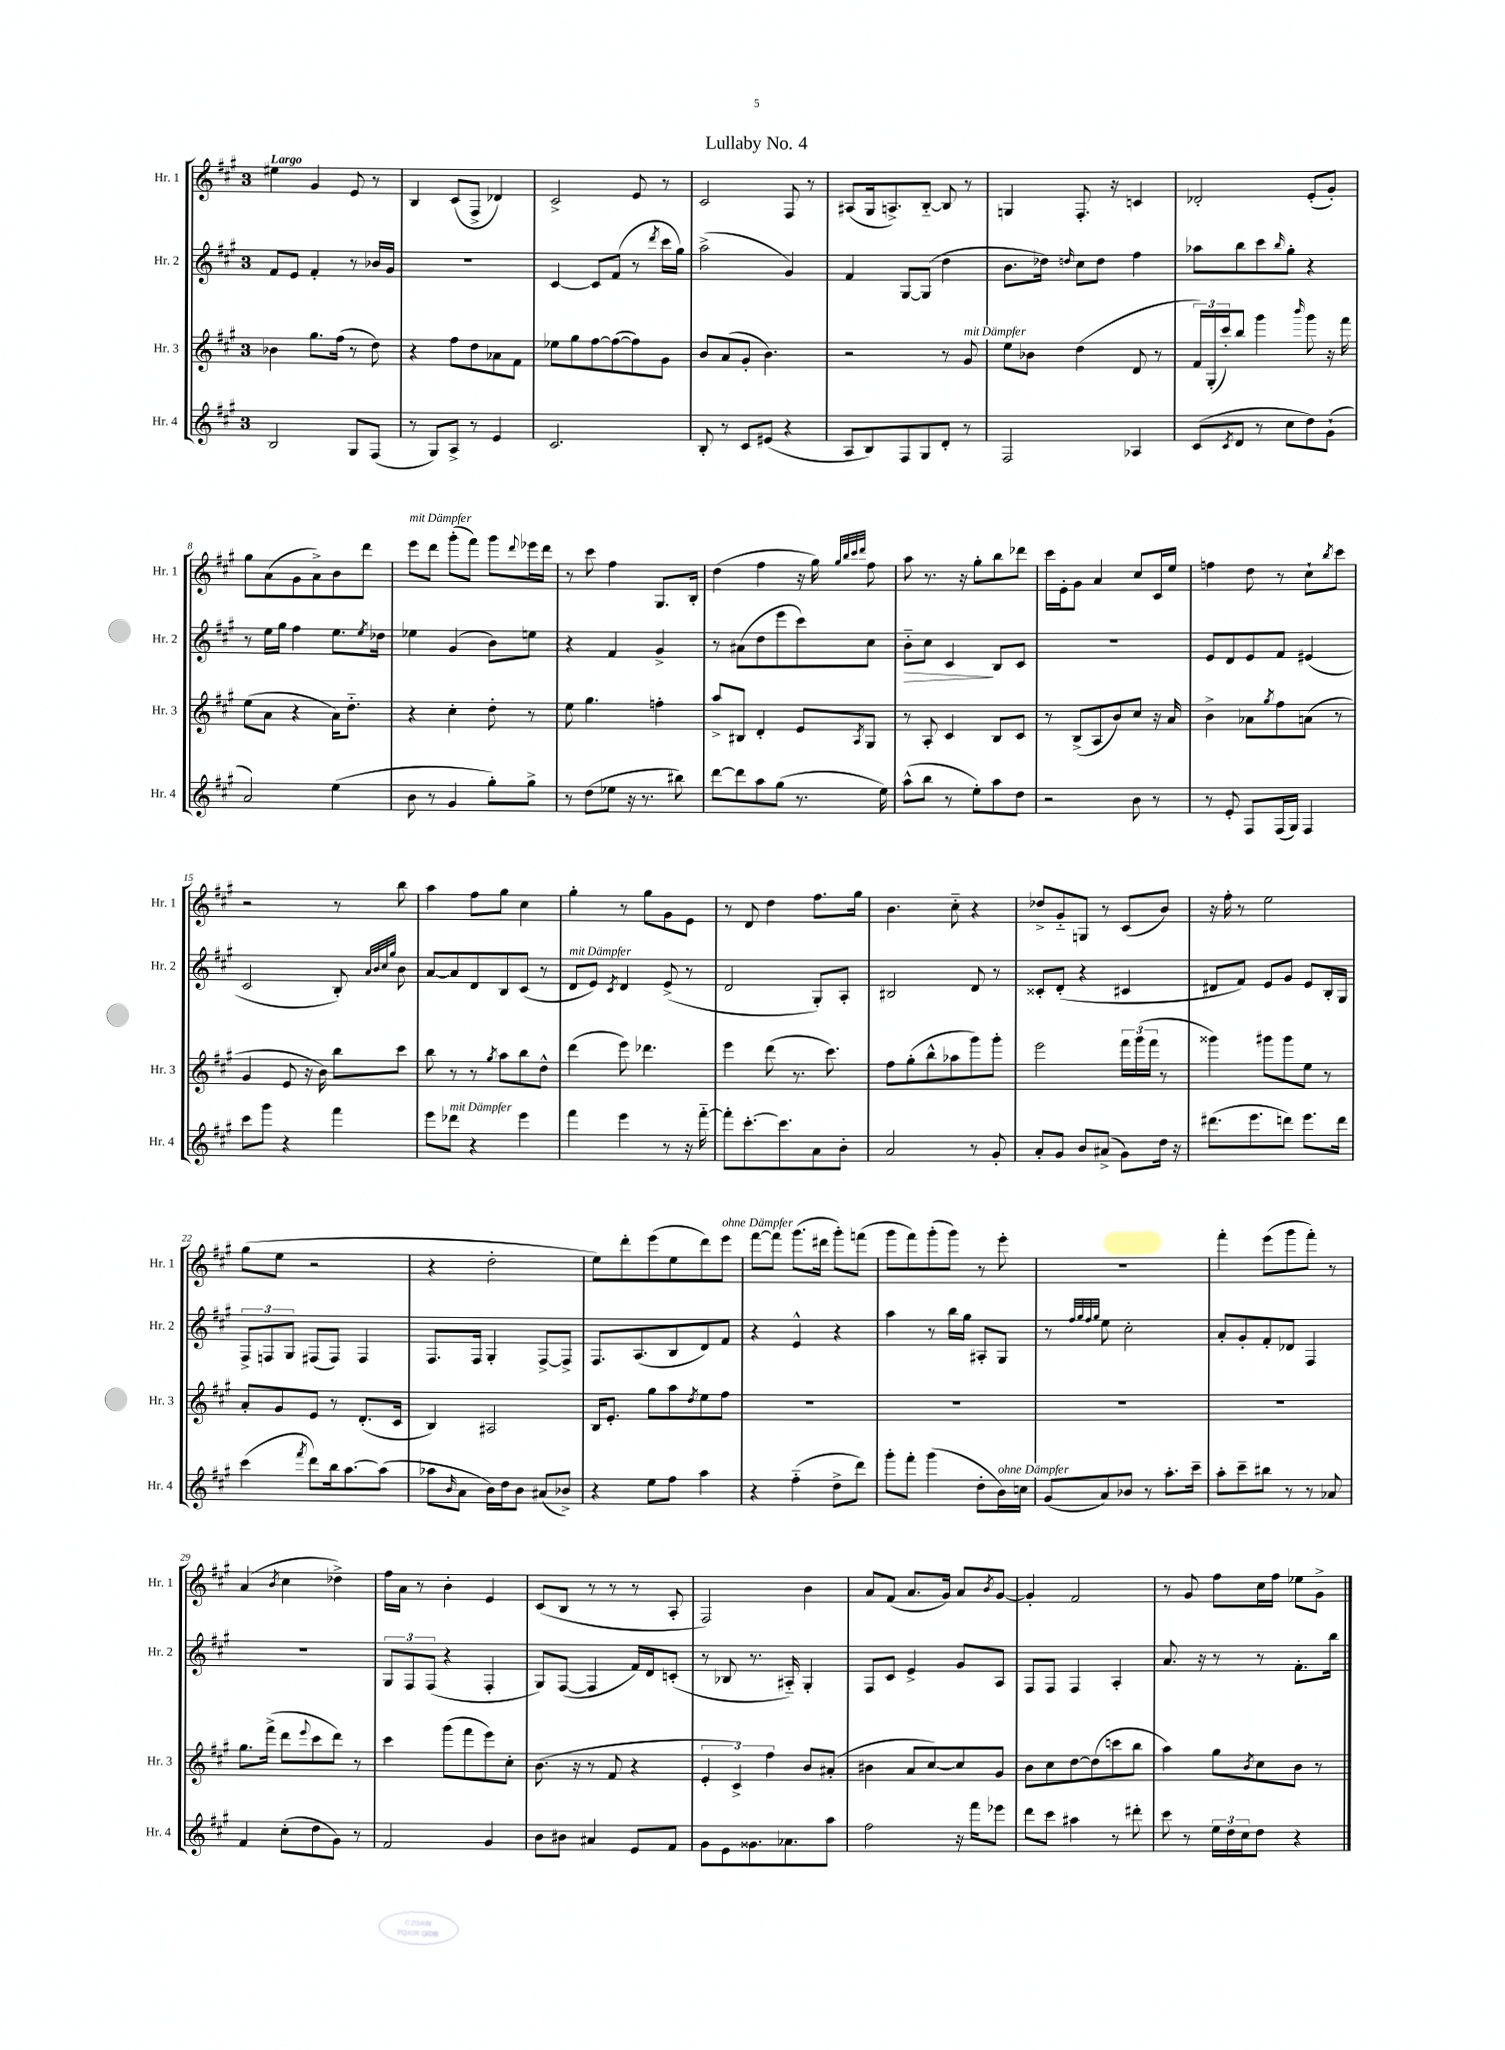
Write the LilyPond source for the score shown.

\header { title = "Lullaby No. 4" }
<<
\new StaffGroup <<
\new Staff = "s0" \with { instrumentName = "Hr. 1" shortInstrumentName = "Hr. 1" } {
    \clef treble \key a \major \once \override Staff.TimeSignature.style = #'single-digit \time 3/4 \tempo "Largo"
    eis''4 gis'4 e'8 r8 |
    b4 cis'8( fis8-> des'4) |
    cis'2-> e'8 r8 |
    cis'2 fis8 r8 |
    ais8( gis16 a8.->) b8~-_ b8 r8 |
    g4 fis8.-. r16 c'4 |
    des'2-. e'8-.( gis'8-.) |
    gis''8 a'8( gis'8 a'8->) b'8 d'''8 |
    e'''8^\markup { \italic "mit Dämpfer" } d'''8 gis'''8-.( fis'''8) gis'''8 \appoggiatura { d'''8 } ees'''16 d'''16 |
    r8 cis'''8 fis''4 gis8. b16-. |
    d''4( fis''4 r16 gis''16) \grace { gis''32 b''32 cis'''32 d'''32 } fis''8 |
    a''8 r8. r16 gis''8-. b''8 des'''8 |
    cis'''16 e'16-. gis'8 a'4 cis''8 cis'16 e''16 |
    f''4 d''8 r8 cis''8-! \acciaccatura { b''8 } cis'''8 |
    r2 r8 b''8 |
    a''4 fis''8 gis''8 cis''4 |
    gis''4-. r8 gis''8 gis'8 e'8 |
    r8 d'8 d''4 fis''8. gis''16 |
    b'4. cis''8-_ r4 |
    des''8-> gis'8-_ g8 r8 cis'8( b'8) |
    r16 fis''16-. r8 e''2 |
    gis''8( e''8 r2 |
    r4 d''2-. |
    e''8) d'''8-. e'''8( e''8 d'''8) e'''8^\markup { \italic "ohne Dämpfer" } |
    fis'''8~ fis'''8 gis'''8.( dis'''16 gis'''8-.) f'''8( |
    gis'''8 fis'''8) gis'''8-.( gis'''8) r8 e'''8-. |
    R2. |
    fis'''4-. e'''8( gis'''8 fis'''8-.) r8 |
    a'4( \acciaccatura { b'8 } cis''4 des''4->) |
    fis''16 a'16 r8 b'4-. e'4 |
    cis'8( b8 r8 r8 r8 a8-. |
    fis2) b'4 |
    a'8 fis'8( a'8. gis'16) a'8 \acciaccatura { b'8 } gis'8~ |
    gis'4-. fis'2 |
    r8 gis'8 fis''8 cis''16 fis''16 ees''8 gis'8-> \bar "|." |
}
\new Staff = "s1" \with { instrumentName = "Hr. 2" shortInstrumentName = "Hr. 2" } {
    \clef treble \key a \major \once \override Staff.TimeSignature.style = #'single-digit \time 3/4
    fis'8 e'8 fis'4-. r8 bes'16 gis'16 |
    R2. |
    cis'4~ cis'8 fis'8( r8 \acciaccatura { d'''8 } cis'''16 gis''16) |
    a''2->( gis'4) |
    fis'4 gis8~ gis8( d''4 |
    b'8. des''16) \grace { d''16 } cis''8 d''8 fis''4 |
    aes''8 b''8 cis'''8 \grace { b''16 } gis''8-. r4 |
    r8 e''16 gis''16 fis''4 e''8. \acciaccatura { e''8 } des''16 |
    ees''4 gis'4( b'8) e''8 |
    r4 fis'4 gis'4-> |
    r8 ais'8( d''8 e'''8 cis'''8) cis''8 |
    b'8-_\> cis''8 cis'4\! b8 cis'8 |
    R2. |
    e'8 d'8 e'8 fis'8 eis'4( |
    cis'2 b8-.) \grace { a'32 b'32 cis''32 gis''32 } b'8 |
    a'8~ a'8 d'8 b8 cis'8( r8 |
    d'8^\markup { \italic "mit Dämpfer" } e'8) \acciaccatura { cis'8 } d'4 e'8->( r8 |
    d'2 gis8-.) a8-. |
    bis2 d'8 r8 |
    cisis'8-. d'8-.( r4 cis'4 |
    dis'8 fis'8) e'8 gis'8 e'8 b16-. gis16 |
    \tuplet 3/2 { fis8-> f8 gis8 } fis8( fis8) fis4 |
    fis8. fis16 gis4-. fis8~-> fis8-> |
    fis8. a8.( b8 d'8) fis'8 |
    r4 e'4-^ r4 |
    a''4 r8 b''16 gis''16 ais8-. gis8 |
    r8 \grace { fis''32 gis''32 fis''32 gis''32 } e''8 cis''2-. |
    a'8-. gis'8-. fis'8-. des'8 fis4 |
    R2. |
    \tuplet 3/2 { gis8 fis8 fis8( } r4 fis4-. |
    gis8) fis8~( fis4 fis'16) d'16 c'8-.( |
    r8 bes8 r8. ais16-_) gis4-. |
    fis8 cis'8 e'4-> gis'8 a8 |
    fis8 fis8 fis4 a4-. |
    a'8. r16 r8 r8 fis'8.-. b''16 \bar "|." |
}
\new Staff = "s2" \with { instrumentName = "Hr. 3" shortInstrumentName = "Hr. 3" } {
    \clef treble \key a \major \once \override Staff.TimeSignature.style = #'single-digit \time 3/4
    bes'4 gis''8. fis''16( r8 d''8) |
    r4 fis''8 d''8 aes'8 fis'8 |
    ees''8 gis''8 fis''8~ fis''8~( fis''8) gis'8 |
    b'8 a'8( gis'8-. b'4.) |
    r2 r8 gis'8^\markup { \italic "mit Dämpfer" } |
    e''8 bes'8 d''4( d'8 r8 |
    \tuplet 3/2 { fis'16) gis16-.( cis'''16-.) } b''8 gis'''4 \grace { b'''16 } gis'''8 r16 fis'''16 |
    e''8( a'8 r4 a'16) d''8.-_ |
    r4 cis''4-. d''8-. r8 |
    e''8 gis''4. f''4-. |
    a''8-> bis8 d'4-. e'8 \acciaccatura { a8 } gis8 |
    r8 a8-. cis'4 b8 cis'8 |
    r8 b8->( a8 b'8) cis''8 r16 a'16 |
    b'4-> aes'8 \acciaccatura { gis''8 } fis''8 a'8( r8 |
    gis'4 e'8 r16 b'16) b''8 cis'''8 |
    b''8 r8 r8 \acciaccatura { gis''8 } a''8 b''8 d''8-^ |
    d'''4( e'''8) des'''4. |
    e'''4 d'''8( r8. cis'''8.) |
    fis''8 gis''8-.( b''8-^ aes''8 gis'''8) gis'''8-. |
    e'''2 \tuplet 3/2 { fis'''16 gis'''16( fis'''16 } r8 |
    gisis'''4) gis'''8 gis'''8 e''8 r8 |
    a'8-. gis'8 e'8 r8 d'8.-.( cis'16 |
    b4) ais2 |
    b16 e'8.-. gis''8 a''8 \acciaccatura { d''8 } e''8 fis''8 |
    R2. |
    R2. |
    R2. |
    R2. |
    gis''8. fis'''16->( d'''8 \appoggiatura { e'''8 } cis'''8 d'''8) r8 |
    cis'''4 gis'''8( fis'''8 e'''8) cis''8-. |
    b'8.( r16 r8 fis'8 r4 |
    \tuplet 3/2 { e'4-. cis'4->) fis''4 } b'8 ais'8-.( |
    bis'4 a'8 cis''8~) cis''8 gis'8 |
    b'8 cis''8 d''8~ d''8( c'''8 b''8 |
    a''4) gis''8 \acciaccatura { b'8 } cis''8 b'8 r8 \bar "|." |
}
\new Staff = "s3" \with { instrumentName = "Hr. 4" shortInstrumentName = "Hr. 4" } {
    \clef treble \key a \major \once \override Staff.TimeSignature.style = #'single-digit \time 3/4
    b2 gis8 fis8( |
    r8 gis8) a8-> r8 e'4 |
    cis'2. |
    b8-. r8 cis'8 eis'8( r4 |
    a8 b8) fis8 gis8 d'8-. r8 |
    fis2 aes4 |
    cis'8( \acciaccatura { cis'8 } d'8 r8 cis''8 d''8) gis'8-!( |
    a'2) e''4( |
    b'8 r8 gis'4 gis''8-.) gis''8-> |
    r8 d''8( ees''8 r16 r8. bis''8) |
    d'''8~ d'''8 a''8 gis''8( r8. e''16) |
    a''8-^( b''8 r8 e''8-.) a''8 d''8 |
    r2 b'8 r8 |
    r8 e'8-. fis8 fis16( gis16) fis4 |
    cis'''8 gis'''8 r4 fis'''4 |
    e'''8 des'''8^\markup { \italic "mit Dämpfer" } r4 e'''4 |
    fis'''4 e'''4 r8 r16 fis'''16~-_ |
    fis'''8-. cis'''8.~-. cis'''8. a'8 b'8-. |
    a'2 r8 gis'8-. |
    a'8-. gis'8 b'8 ais'8->( gis'8) d''16 r16 |
    dis'''8.( e'''8. d'''8) e'''8. d'''16 |
    cis'''4( \acciaccatura { fis'''8 } d'''8) b''16 a''8.~ a''8( |
    aes''8 \grace { b'16 } a'8 b'16) d''16 b'8 ais'8( bes'8->) |
    r4 e''8 fis''8 a''4 |
    r4 fis''4-_( d''8-> d'''8) |
    gis'''8-. fis'''8-. gis'''4( d''8-. b'16^\markup { \italic "ohne Dämpfer" }) c''16 |
    gis'8( a'8) bes'8 r8 a''8.-. cis'''16-- |
    a''8-. cis'''8-- bis''8 r8 r8 aes'8 |
    fis'4 cis''8-.( d''8 gis'8) r8 |
    fis'2 gis'4 |
    b'8 bis'8 ais'4 e'8 fis'8 |
    gis'8 e'8 gisis'8. aes'8. a''8 |
    fis''2 r16 fis'''16 ees'''8 |
    d'''8 cis'''8 ais''4 r8 dis'''8-. |
    cis'''8 r8 \tuplet 3/2 { e''16 d''16 cis''16 } d''8 r4 \bar "|." |
}
>>
>>
